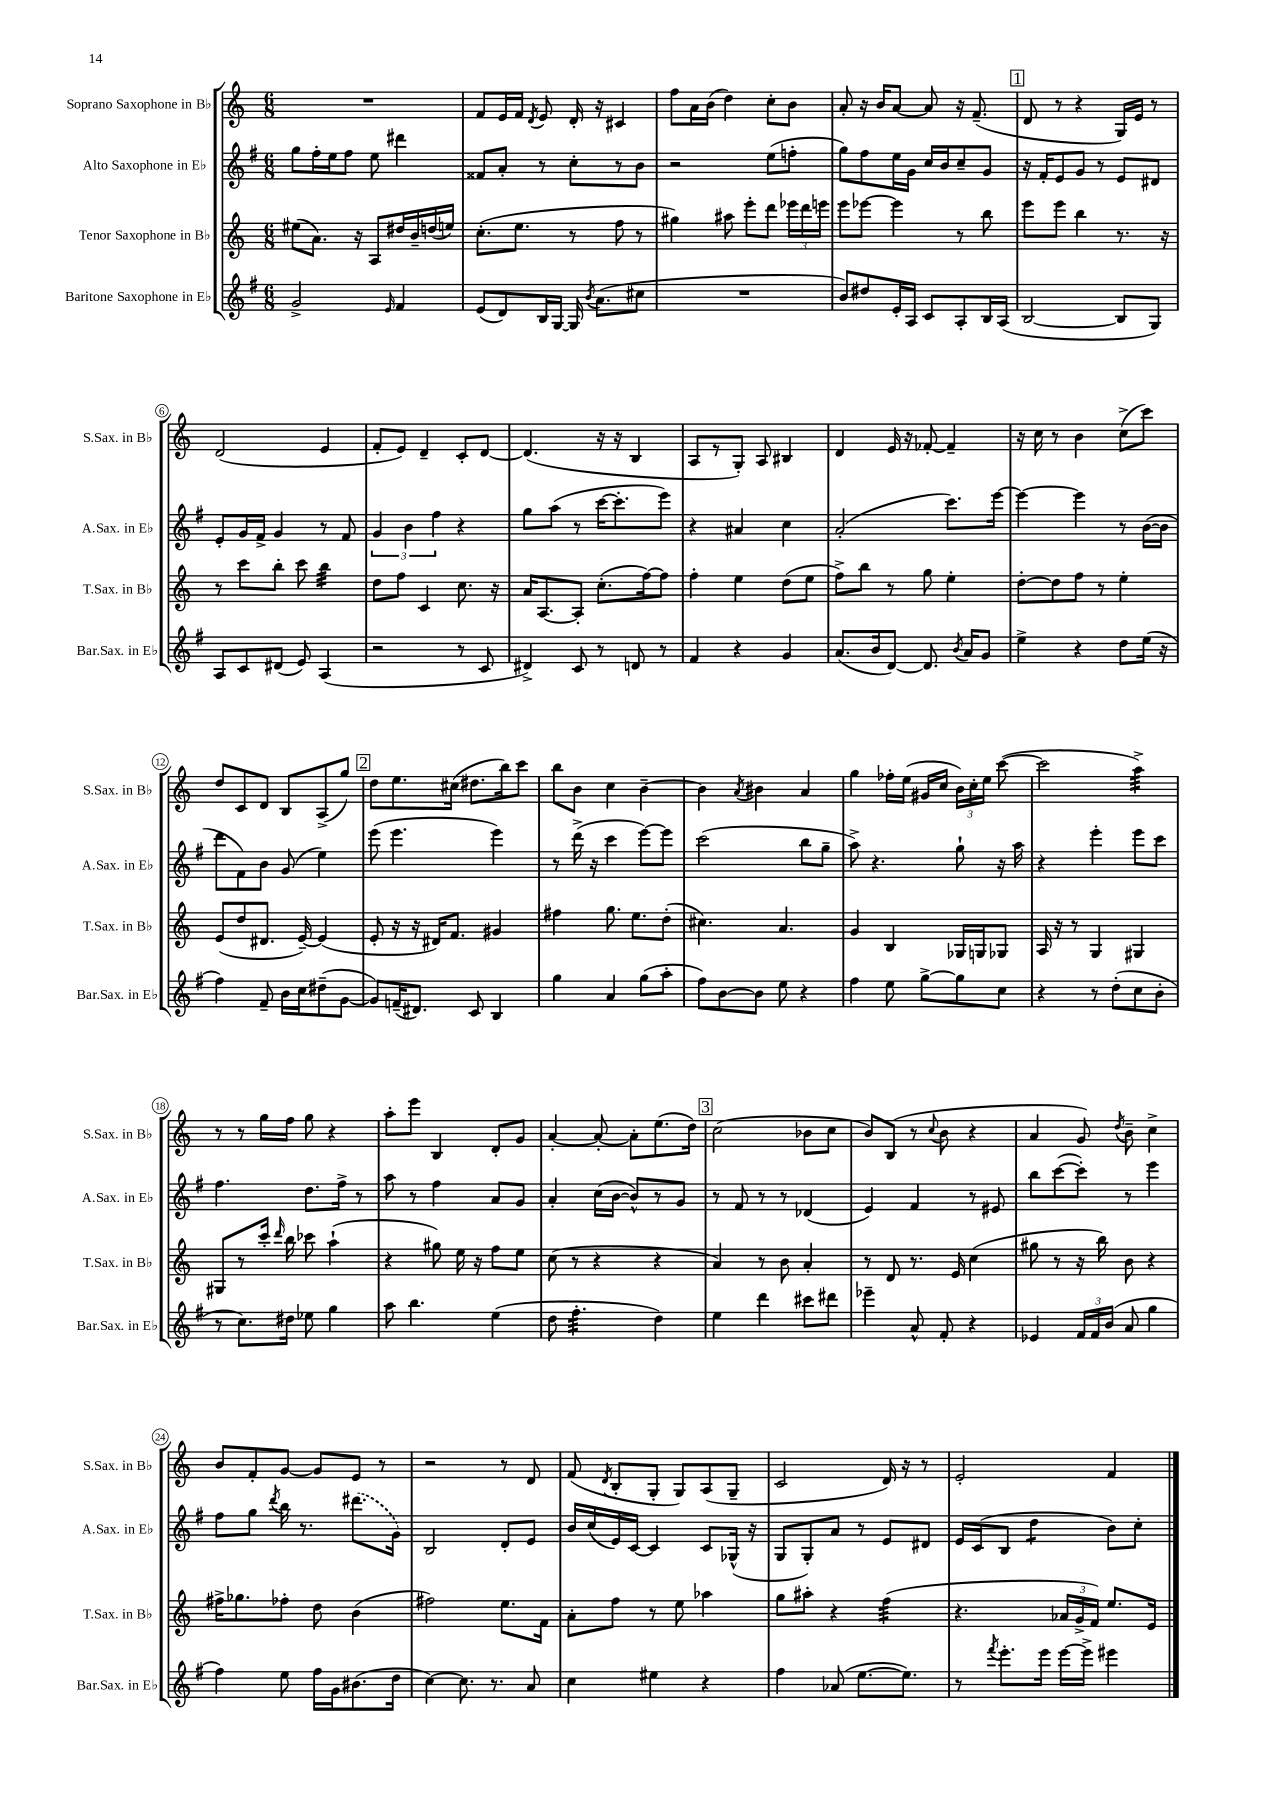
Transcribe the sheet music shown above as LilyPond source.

<<
\new StaffGroup <<
\new Staff = "s0" \with { instrumentName = "Soprano Saxophone in Bb" shortInstrumentName = "S.Sax. in Bb" } {
    \clef treble \key c \major \numericTimeSignature \time 6/8
    \autoBeamOff R2. |
    f'8[ e'16 f'16] \acciaccatura { d'8 } e'8 d'16-. r16 cis'4 |
    f''8[ a'16 b'16]( d''4) c''8[-. b'8] |
    a'8-. r16 b'16[ a'8]~ a'8 r16 f'8.--( |
    \mark \markup { \box "1" } d'8 r8 r4 g16[) e'16] r8 |
    d'2( e'4 |
    f'8[-. e'8]) d'4-- c'8[-. d'8]~ |
    d'4.( r16 r16 b4 |
    a8[ r8 g8]-.) a8 bis4 |
    d'4 e'16 r16 fes'8~-. fes'4-- |
    r16 c''16 r8 b'4 c''8[->( c'''8]) |
    d''8[ c'8 d'8] b8[ a8->( g''8]) |
    \mark \markup { \box "2" } d''8[ e''8. cis''16]( dis''8.[ b''16) c'''8] |
    b''8[ b'8] c''4 b'4~-- |
    b'4 \acciaccatura { a'8 } bis'4 a'4 |
    g''4 fes''16[-. e''16]( gis'16[ c''16] \tuplet 3/2 { b'16[) c''16-. e''16] } c'''8~( |
    c'''2 a''4:32->) |
    r8 r8 g''16[ f''16] g''8 r4 |
    a''8[-. e'''8] b4 d'8[-. g'8] |
    a'4~-. a'8~-. a'8[-. e''8.( d''16]) |
    \mark \markup { \box "3" } c''2( bes'8[ c''8] |
    b'8[) b8]( r8 \appoggiatura { c''8 } b'8 r4 |
    a'4 g'8) \acciaccatura { d''8 } b'8-- c''4-> |
    b'8[ f'8-. g'8]~ g'8[ e'8] r8 |
    r2 r8 d'8 |
    f'8( \acciaccatura { d'8 } b8[-. g8]-. g8[) a8( g8]-- |
    c'2 d'16) r16 r8 |
    e'2-. f'4 \bar "|." |
}
\new Staff = "s1" \with { instrumentName = "Alto Saxophone in Eb" shortInstrumentName = "A.Sax. in Eb" } {
    \clef treble \key g \major \numericTimeSignature \time 6/8
    \autoBeamOff g''8[ fis''16-. e''16 fis''8] e''8 dis'''4 |
    fisis'8[ a'8]-. r8 c''8[-. r8 b'8] |
    r2 e''8[( f''8]-. |
    g''8[) fis''8 e''16 g'16] c''16[ b'16 c''8-- g'8] |
    \mark \markup { \box "1" } r16 fis'16[-. e'8 g'8] r8 e'8[ dis'8] |
    e'8[-. g'16 fis'16]-> g'4 r8 fis'8 |
    \tuplet 3/2 { g'4 b'4 fis''4 } r4 |
    g''8[ a''8]( r8 c'''16[~ c'''8.-. e'''8]) |
    r4 ais'4 c''4 |
    a'2-.( c'''8.[) e'''16]~ |
    e'''4~ e'''4 r8 b'16[~( b'16] |
    d'''8[ fis'8) b'8] g'8( e''4) |
    \mark \markup { \box "2" } e'''8( e'''4. e'''4) |
    r8 d'''16->( r16 c'''4 e'''8[~) e'''8] |
    c'''2( b''8[ g''8]-- |
    a''8->) r4. g''8-! r16 a''16 |
    r4 e'''4-. e'''8[ c'''8] |
    fis''4. d''8.[ fis''16]-> r8 |
    a''8 r8 fis''4 a'8[ g'8] |
    a'4-. c''16[( b'16]~ b'8[-^) r8 g'8] |
    \mark \markup { \box "3" } r8 fis'8 r8 r8 des'4( |
    e'4) fis'4 r8 eis'8 |
    b''8[ c'''8~( c'''8]-.) r8 e'''4 |
    fis''8[ g''8] \acciaccatura { d'''8 } b''16 r8. \once \slurDashed dis'''8.[( g'16]) |
    b2 d'8[-. e'8] |
    b'16[ c''16( e'16) c'16]~ c'4 c'8[ ges16]-^( r16 |
    g8[ g8-.) a'8] r8 e'8[ dis'8] |
    e'16[ c'16( b8] d''4:8 b'8[) c''8]-. \bar "|." |
}
\new Staff = "s2" \with { instrumentName = "Tenor Saxophone in Bb" shortInstrumentName = "T.Sax. in Bb" } {
    \clef treble \key c \major \numericTimeSignature \time 6/8
    \autoBeamOff eis''8[( a'8.]) r16 a8[ dis''16 b'16-- d''16( e''16]) |
    c''8.[-.( e''8.] r8 f''8 r8 |
    gis''4) ais''8 e'''8[-. d'''8] \tuplet 3/2 { ees'''16[ d'''16 e'''16] } |
    e'''8[ ees'''8]~ ees'''4 r8 b''8 |
    \mark \markup { \box "1" } e'''8[ e'''8] b''4 r8. r16 |
    r8 c'''8[ b''8]-. c'''8 b''4:32 |
    d''8[ f''8] c'4 c''8. r16 |
    a'16[ a8.~ a8]-. c''8.[-.( f''16~) f''8] |
    f''4-. e''4 d''8[( e''8] |
    f''8[->) b''8] r8 g''8 e''4-. |
    d''8[~-. d''8 f''8] r8 e''4-. |
    e'8[( d''8 dis'8.] e'16~--) e'4( |
    \mark \markup { \box "2" } e'8-. r16 r16 dis'16[) f'8.] gis'4 |
    fis''4 g''8. e''8.[ d''8]-.( |
    cis''4.) a'4. |
    g'4 b4 ges16[ g16 ges8] |
    a16 r16 r8 g4 gis4 |
    gis8[ r8 c'''16]-. \grace { d'''16 } b''16 ces'''8 a''4-!( |
    r4 gis''8) e''16 r16 f''8[ e''8] |
    c''8( r8 r4 r4 |
    \mark \markup { \box "3" } a'4) r8 b'8 a'4-. |
    r8 d'8 r8. e'16 c''4( |
    gis''8 r8 r16 b''16) b'8 r4 |
    fis''16[-> ges''8. fes''8]-. d''8 b'4( |
    fis''2) e''8.[ f'16] |
    a'8[-. f''8] r8 e''8 aes''4 |
    g''8[ ais''8]-. r4 f''4:32( |
    r4. \tuplet 3/2 { aes'16[ g'16-> f'16]) } e''8.[ e'16] \bar "|." |
}
\new Staff = "s3" \with { instrumentName = "Baritone Saxophone in Eb" shortInstrumentName = "Bar.Sax. in Eb" } {
    \clef treble \key g \major \numericTimeSignature \time 6/8
    \autoBeamOff g'2-> \grace { e'16 } fis'4 |
    e'8[( d'8) b16 g16]~ g16 \acciaccatura { b'8 } a'8.[( cis''8] |
    R2. |
    b'8[) dis''8 e'16-. a16] c'8[ a8-. b16 a16]( |
    \mark \markup { \box "1" } b2~ b8[ g8]) |
    a8[ c'8 dis'8]( e'8) a4( |
    r2 r8 c'8 |
    dis'4->) c'8 r8 d'8 r8 |
    fis'4 r4 g'4 |
    a'8.[( b'16 d'8]~) d'8. \acciaccatura { b'8 } a'16[ g'8] |
    e''4-> r4 d''8[ e''16]( r16 |
    fis''4) fis'8-- b'16[ c''16 dis''8--( g'8]~ |
    \mark \markup { \box "2" } g'8[) f'16--( dis'8.]) c'8 b4 |
    g''4 a'4 g''8[( a''8]-. |
    fis''8[) b'8~ b'8] e''8 r4 |
    fis''4 e''8 g''8[~-> g''8 c''8] |
    r4 r8 d''8[-.( c''8 b'8]-. |
    r8 c''8.[) dis''16] ees''8 g''4 |
    a''8 b''4. e''4( |
    d''8 fis''4.:32-. d''4) |
    \mark \markup { \box "3" } e''4 d'''4 cis'''8[ dis'''8] |
    ees'''4-- a'8-^ fis'8-. r4 |
    ees'4 \tuplet 3/2 { fis'16[ fis'16 b'16]( } a'8 g''4 |
    fis''4) e''8 fis''16[ g'16 bis'8.( d''16] |
    c''4~) c''8. r8. a'8 |
    c''4 eis''4 r4 |
    fis''4 aes'8( e''8.[~ e''8.]) |
    r8 \acciaccatura { fis'''8 } e'''8.[-. e'''16] e'''16[~ e'''16]-> eis'''4 \bar "|." |
}
>>
>>
\layout { \context { \Score \override BarNumber.stencil = #(make-stencil-circler 0.1 0.3 ly:text-interface::print) } }
